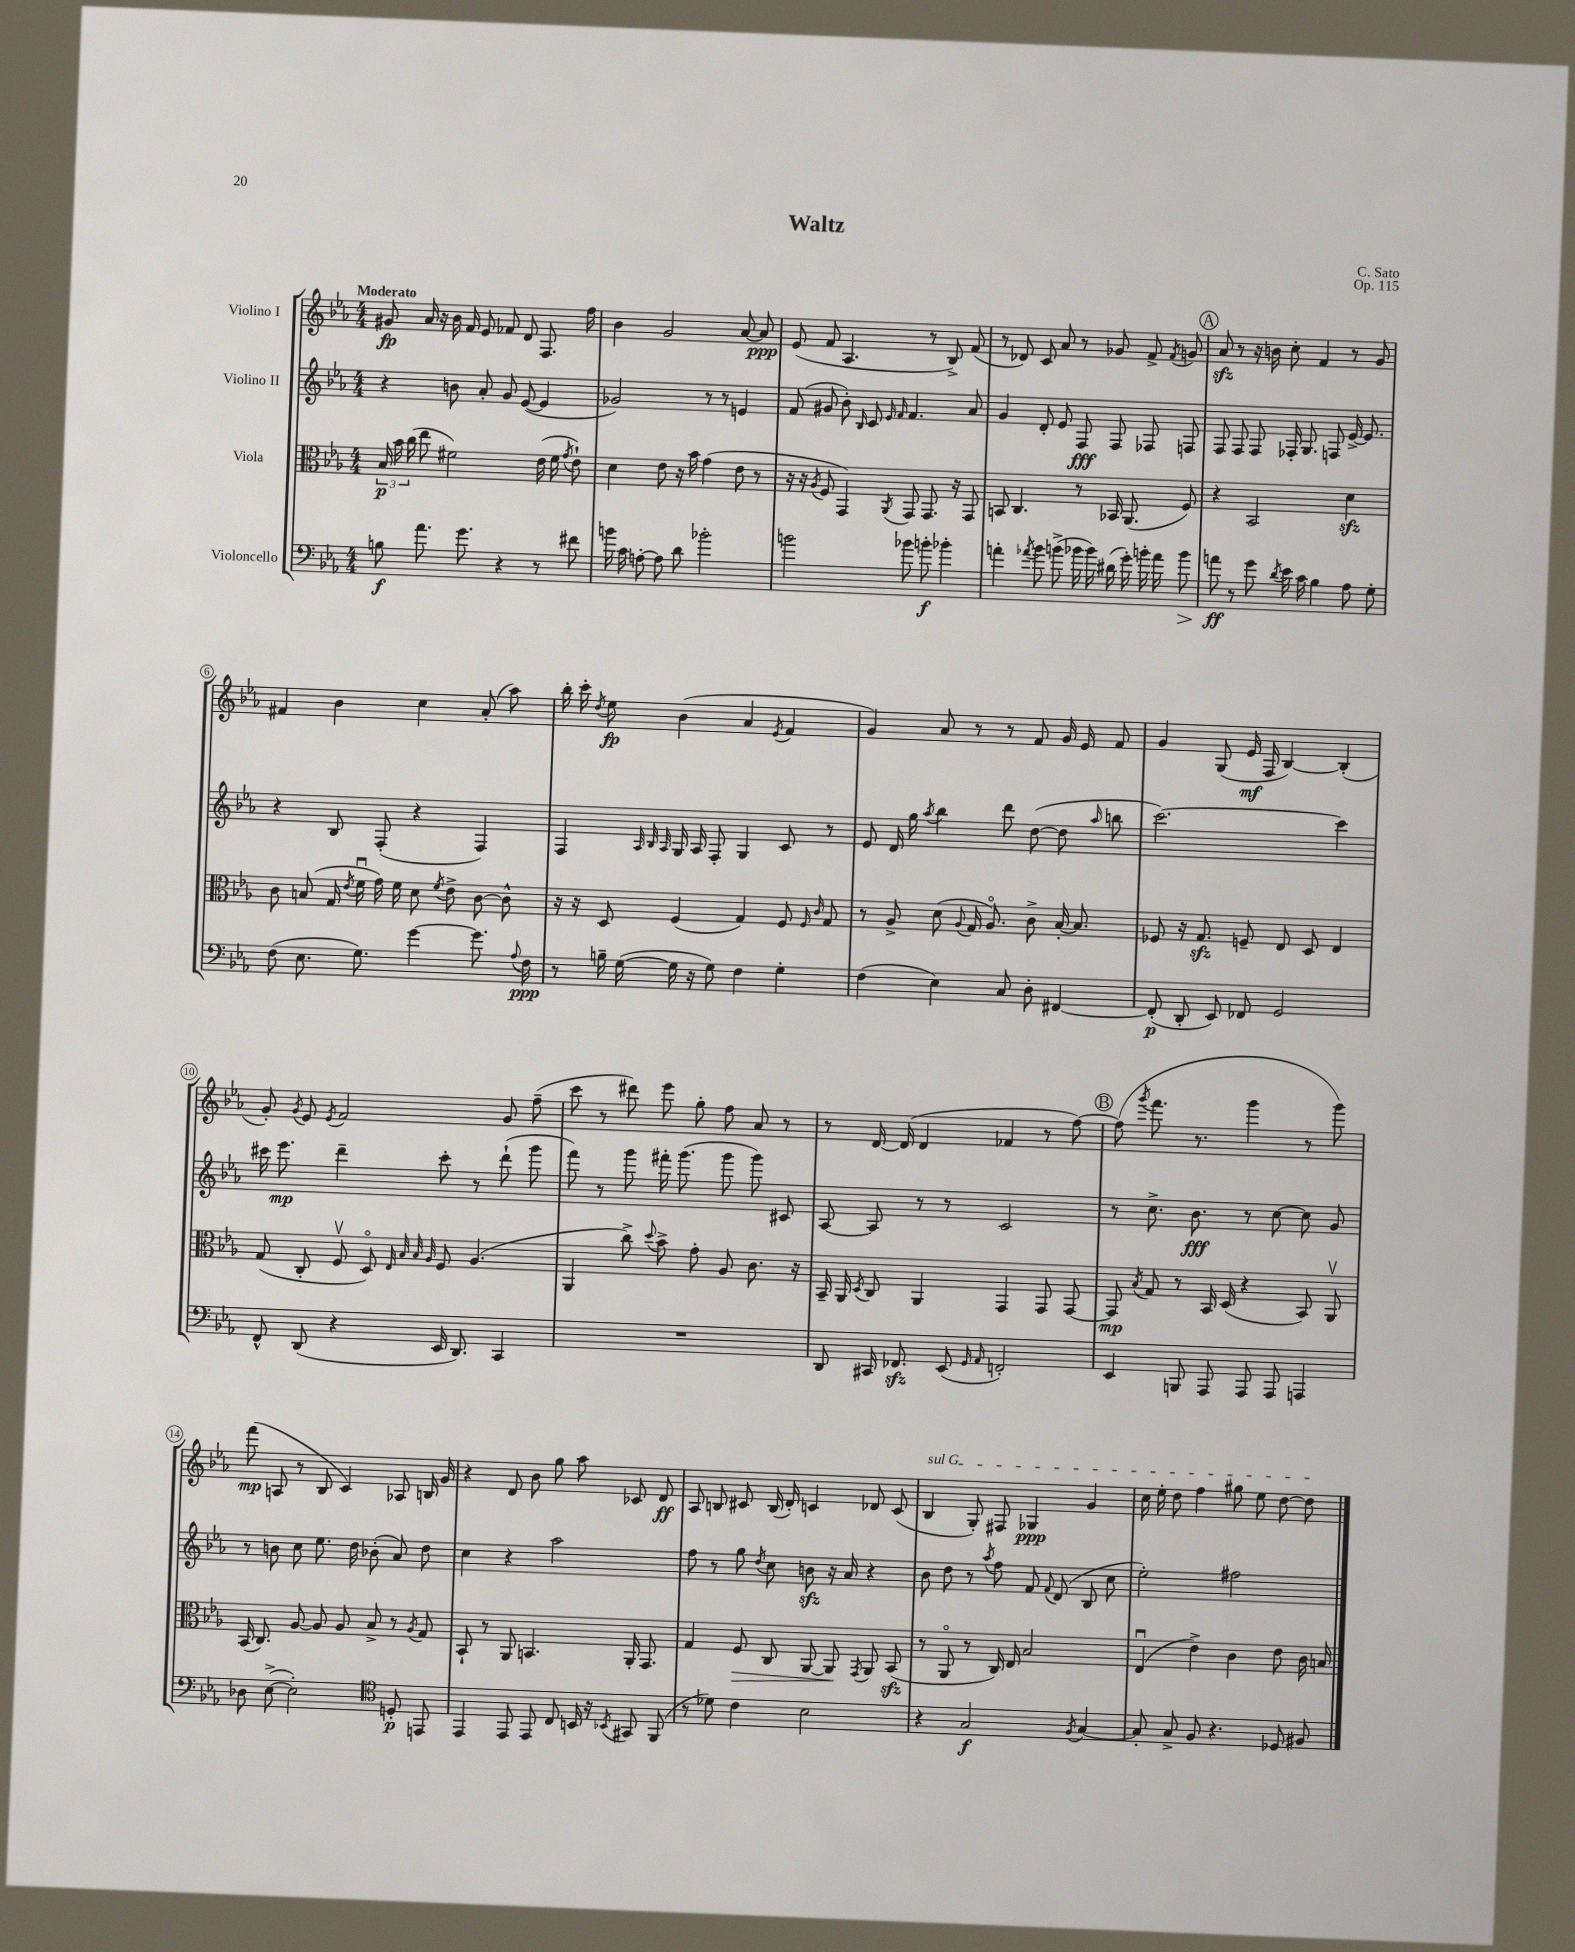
\header { title = "Waltz" composer = "C. Sato" opus = "Op. 115" }
<<
\new StaffGroup <<
\new Staff = "s0" \with { instrumentName = "Violino I" } {
    \clef treble \key ees \major \numericTimeSignature \time 4/4 \tempo "Moderato"
    \autoBeamOff gis'8\fp aes'16 r16 bes'16 f'16 ees'8 fes'8 d'8 f8. f''16 |
    bes'4 g'2 aes'8~ aes'8\ppp |
    ees'8( f'8 aes4. r8 bes8->) f'8( |
    r8 des'8) c'8 aes'8 r8 ges'8 f'8-> \acciaccatura { f'8 } g'8 |
    \mark \markup { \circle "A" } aes'8\sfz r8 r16 b'16 c''8-. f'4 r8 g'8 |
    fis'4 bes'4 c''4 aes'8-.( aes''8) |
    bes''16-. c'''16-. \acciaccatura { d''8 } ees''8\fp bes'4( aes'4 \acciaccatura { ees'8 } f'4 |
    g'4) aes'8 r8 r8 f'8 g'16 ees'16 f'8 |
    g'4 g8( ees'16\mf f16 bes4~) bes4-.( |
    g'8-.) \acciaccatura { g'8 } ees'8 \acciaccatura { ees'8 } f'2 g'8 f''8--( |
    c'''8 r8 dis'''8) ees'''8 g''8-. f''8 aes'8 r8 |
    r8 d'16~ d'16( d'4 fes'4 r8 f''8~) |
    \mark \markup { \circle "B" } f''8( \acciaccatura { g'''8 } f'''8. r8. g'''4 r8 g'''8) |
    f'''8\mp( a8 r8 bes8 c'4) aes8 b16 g'16 |
    r4 d'8 bes'8 g''8 aes''8 ces'8 d'8\ff |
    aes8 b8 cis'8 b16( d'16-.) c'4 des'8 c'8( |
    \once \override TextSpanner.bound-details.left.text = \markup { \italic "sul G" } bes4\startTextSpan g8-.) fis8 ges4\ppp g'4 |
    c''16 ees''16-. d''8 f''4 gis''8 ees''8 d''8~ d''8\stopTextSpan \bar "|." |
}
\new Staff = "s1" \with { instrumentName = "Violino II" } {
    \clef treble \key ees \major \numericTimeSignature \time 4/4
    \autoBeamOff r4 b'8 aes'8-. g'8 ees'8~( ees'4 |
    ges'2) r8 r8 e'4 |
    f'8( gis'8 bes'8-.) \grace { bes16 } c'8 \grace { ees'16 f'16 } f'4. aes'8 |
    g'4 d'8-. ees'8 f8\fff f8 fes8 f8 |
    \mark \markup { \circle "A" } f8 f8 f8 fes16-. g8. f8 ees'16~-> ees'8. |
    r4 bes8 f8-.( r4 f4) |
    f4 \grace { aes32 bes32 aes32 } g16 aes16 f8-. g4 c'8 r8 |
    ees'8 d'16 g''16 \acciaccatura { aes''8 } bes''4 d'''8 d''8~( d''8 \grace { aes''16 } b''8 |
    c'''2.~) c'''4 |
    cis'''16 ees'''8.\mp d'''4-- cis'''8-. r8 d'''8-!( g'''8 |
    f'''8) r8 g'''8 fis'''16-. g'''8.( g'''8 g'''8) cis'8 |
    aes8~ aes8 r8 r8 c'2 |
    \mark \markup { \circle "B" } r8 c''8.-> bes'8.\fff r8 c''8~ c''8 g'8 |
    r8 b'8 c''8 ees''8. d''16 bes'8-.( aes'8) d''8 |
    c''4 r4 aes''2 |
    f''8 r8 g''8 \acciaccatura { d''8 } c''8 b'8\sfz r16 aes'16 r4 |
    bes'8 d''8 r8 \acciaccatura { aes''8 } f''8 f'8 \appoggiatura { f'8 } d'8( bes8 c''8 |
    ees''2-.) fis''2 \bar "|." |
}
\new Staff = "s2" \with { instrumentName = "Viola" } {
    \clef alto \key ees \major \numericTimeSignature \time 4/4
    \autoBeamOff \tuplet 3/2 { bes16\p bes'16 c''16( } ees''8 fis'2) ees'16( fis'16 \acciaccatura { g'8 } ees'8-!) |
    d'4 ees'8 r16 bes'16 g'4( ees'8 r8 |
    r16 r16 \acciaccatura { aes8 } f8 g,4) \acciaccatura { aes,8 } g,8 g,8. r16 g,8 |
    b,8 c4. r8 bes,16 aes,8.( f8) |
    \mark \markup { \circle "A" } r4 bes,2 d'4\sfz |
    c'8 b8( g16 \acciaccatura { ees'8 } f'16\downbow g'16) f'16 d'8 \acciaccatura { f'8 } ees'8-> c'8~ c'8-^ |
    r16 r16 d8 f4( g4) f8 \grace { f16 c'16 } g8 |
    r8 aes8-> d'8( \appoggiatura { aes8 } g16 aes8.\flageolet) c'8-> bes16~-. bes8. |
    fes8 r16 g8.\sfz f8-- ees8 d8 ees4 |
    g8( c8-. f8\upbow d8\flageolet) \grace { ees32 bes32 bes32 aes32 } f8 aes4.( |
    aes,4 c''8->) \appoggiatura { d''8 } bes'8-> g'8-. aes8 c'8. r16 |
    bes,16-- aes,16 \acciaccatura { d8 } c8 aes,4 g,4 g,8 g,8~ |
    \mark \markup { \circle "B" } g,8\mp \acciaccatura { bes8 } g8 r8 bes,16 d16( r4 bes,8) aes,8\upbow |
    bes,16( c8.) aes8~ aes8 aes8 bes8-> r8 \acciaccatura { aes8 } g8 |
    bes,8-! r8 aes,8 b,4. aes,16-. g,8. |
    g4 f8\> c8 aes,8~ aes,8\! \acciaccatura { g,8 } aes,8 bes,8\sfz( |
    r8 aes,8\flageolet r8 c16) ees16 bes2 |
    ees4\downbow( ees'4->) c'4 ees'8 c'16 b16 \bar "|." |
}
\new Staff = "s3" \with { instrumentName = "Violoncello" } {
    \clef bass \key ees \major \numericTimeSignature \time 4/4
    \autoBeamOff b8\f aes'8. g'8. r4 r8 fis'8 |
    b'16 c'16 a8~-. a8 d'8 bes'2-. |
    b'2 bes'8 b'8-.\f bes'4-. |
    a'4-. \acciaccatura { aes'8 } bes'8 b'8->( bes'16 bes'16) dis'16( g'16-.) b'16-. aes'16 b'8\> |
    \mark \markup { \circle "A" } a'8\ff\! r8 g'8 \acciaccatura { d'8 } ees'16 c'16 bes4 aes8 g8-. |
    f8( ees8. g8.) g'4~ g'8. \appoggiatura { aes8 } f16\ppp |
    r8 b16-- g16~( g16 r16 g8) f4 g4-. |
    f4( ees4) c8 d8-. fis,4~ |
    fis,8-.\p( d,8-. ees,8) fes,8 g,2 |
    f,8-^ d,8( r4 ees,16 d,8.) c,4 |
    R1 |
    d,8 cis,16 fes,8.\sfz ees,8( \grace { g,16 aes,16 } f,2-.) |
    \mark \markup { \circle "B" } ees,4 b,,8 aes,,8 aes,,8 aes,,8 a,,4 |
    des8 ees8~->( ees2-.) \clef tenor d8-.\p e,8 |
    ees,4 ees,8 ees,8 c8 b,16 r16 \acciaccatura { bes,8 } gis,8 f,8( |
    r8 des'8) c'4 bes2 |
    r4 g2\f \acciaccatura { f8 } g4~ |
    g8-. g8-> f8 r4. des8 fis8 \bar "|." |
}
>>
>>
\layout { \context { \Score \override BarNumber.stencil = #(make-stencil-circler 0.1 0.3 ly:text-interface::print) } }
